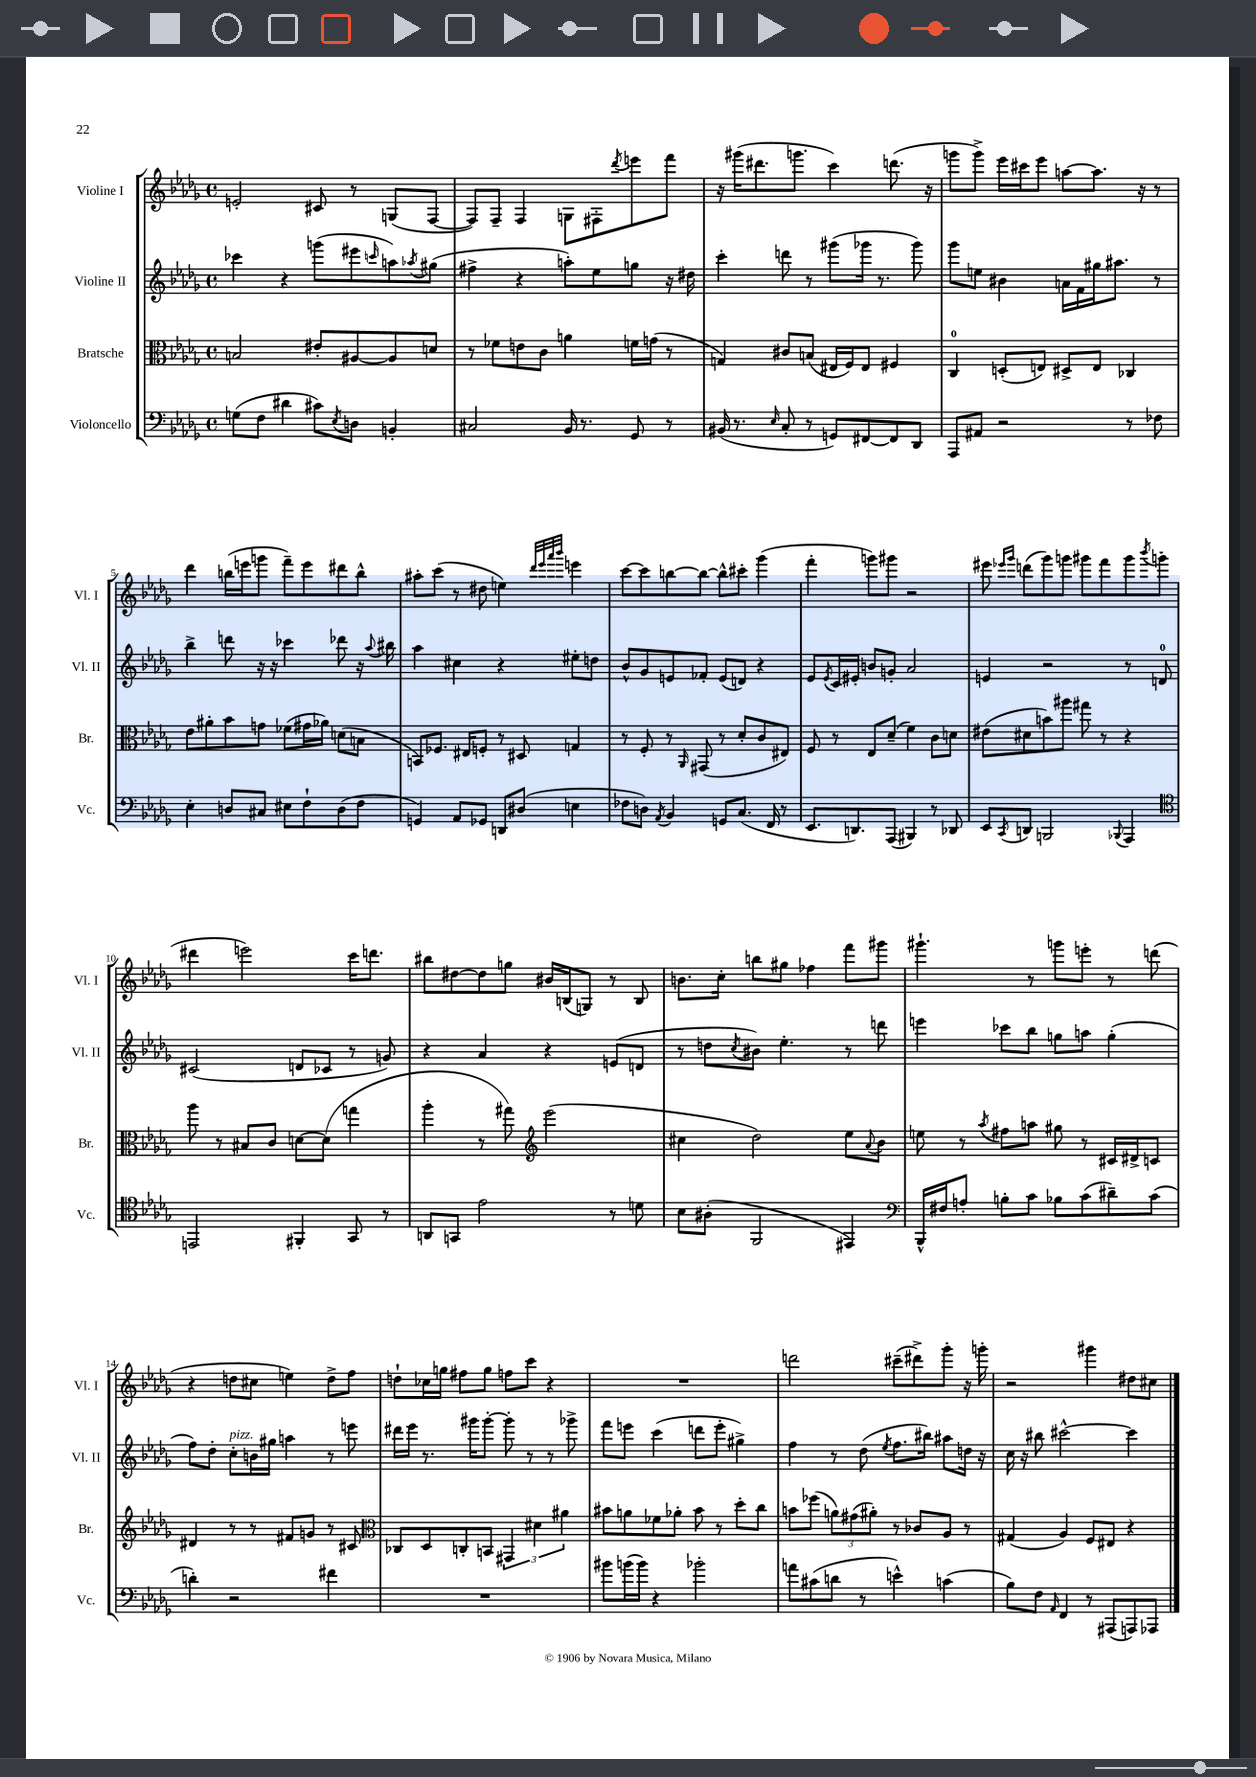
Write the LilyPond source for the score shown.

<<
\new StaffGroup <<
\new Staff = "s0" \with { instrumentName = "Violine I" shortInstrumentName = "Vl. I" } {
    \clef treble \key des \major \defaultTimeSignature \time 4/4
    e'2-. cis'8 r8 g8( f8~ |
    f8) f8-- f4 g8 fis8-. \acciaccatura { des'''8 } e'''8 f'''8 |
    r16 gis'''16( dis'''8. g'''8. c'''4) d'''8.( r16 |
    g'''8 g'''8->) ees'''16 cis'''16 ees'''8 a''8~ a''8. r16 r8 |
    des'''4 b''16( e'''16 g'''8 f'''8--) e'''8 dis'''8 b''8-^ |
    ais''8-. c'''8( r8 dis''8 e''4) \grace { des'''32 ees'''32 aes'''32 bes'''32 } e'''4 |
    c'''8~ c'''8 b''8~ b''8~ b''8-^ cis'''8-. ges'''4( |
    f'''4-. g'''8) gis'''8 r2 |
    eis'''8 \grace { ees'''16 ges'''16 } d'''8( ges'''8) g'''8 gis'''8 f'''8 gis'''8 \acciaccatura { bes'''8 } g'''8( |
    dis'''4 e'''2) c'''16 d'''8. |
    bis''8 dis''8~ dis''8 g''8 bis'16 b16( g8) r8 b8 |
    b'8. c''16-. b''8 gis''8 fes''4 f'''8 gis'''8 |
    gis'''4.-! r8 g'''8 e'''8-. r8 d'''8( |
    r4 d''8 cis''8 e''4) d''8-> f''8 |
    d''8-! ces''16 g''16 fis''8 g''8 f''8 c'''8 r4 |
    R1 |
    d'''2 cis'''8--( dis'''8->) ges'''8-. r16 g'''16-. |
    r2 gis'''4 dis''8 cis''8 \bar "|." |
}
\new Staff = "s1" \with { instrumentName = "Violine II" shortInstrumentName = "Vl. II" } {
    \clef treble \key des \major \defaultTimeSignature \time 4/4
    ces'''4 r4 g'''8( eis'''8 \grace { c'''16 } a''8) \acciaccatura { aes''8 } gis''8( |
    fis''4-> r4 a''8-.) ees''8 g''8 r16 dis''16 |
    c'''4-. d'''8 r8 gis'''8( ges'''16 r8. ges'''8) |
    ges'''8 e''8 bis'4 a'16 f'16 gis''16 ais''8. r8 |
    bes''4-> d'''8 r16 r16 ces'''4 des'''8 r16 \appoggiatura { aes''8 } bis''16 |
    aes''4 cis''4 r4 eis''8-. d''8 |
    bes'8-^ ges'8 e'8 fes'8-. e'8( d'8) r4 |
    ees'8 \acciaccatura { ees'8 } c'16 eis'16-. b'8 g'8-. aes'2 |
    e'4 r2 r8 d'8-0 |
    cis'2( d'8 ces'8 r8 g'8) |
    r4 aes'4 r4 e'8( d'8 |
    r8 d''8 \acciaccatura { c''8 } bis'8) ees''4.-. r8 d'''8 |
    e'''4 ces'''8 bes''8 g''8 a''8 g''4-.( |
    f''8) des''8-. c''8-.^\markup { \italic "pizz." } b'16 gis''16 a''4 r8 e'''8 |
    dis'''16 ees'''16 r8. gis'''16 gis'''8~-. gis'''8-. r8 r8 ges'''8-> |
    f'''8 e'''8 c'''4( d'''8 e'''8-. gis''4->) |
    f''4 r8 des''8( \acciaccatura { ees''8 } f''8. bis''16) ais''8 d''16 r16 |
    c''16 r16 bis''8 cis'''2~-^ cis'''4 \bar "|." |
}
\new Staff = "s2" \with { instrumentName = "Bratsche" shortInstrumentName = "Br." } {
    \clef alto \key des \major \defaultTimeSignature \time 4/4
    b2 eis'8-. ais8~ ais8 d'8 |
    r8 fes'8 e'8 c'8 a'4 f'16 g'16( r8 |
    g4) cis'8 b8( eis16 f16) eis8 fis4 |
    c4-0 d8-.( e8) dis8-> e8 ces4 |
    ees'8 ais'8-. bes'8 g'8 fes'8( gis'16 aes'16) d'8( b8 |
    b,8) fes8. eis16 f8-. r8 dis8 g4 |
    r8 f8-. r8 \grace { aes,16 } gis,8( r8 des'8-. c'8 eis8) |
    f8 r8 ees8 des'8--( f'4) c'8 d'8 |
    eis'8( dis'8 b'8) ais''8 gis''8 r8 r4 |
    aes''8 r8 bis8 c'8 d'8~ d'8( g''4 |
    aes''4-. r8 gis''8) \clef treble ees'''2( |
    cis''4 des''2) ees''8 \appoggiatura { aes'8 } bes'8 |
    e''8 r8 \acciaccatura { aes''8 } fis''8 a''8 gis''8 r8 cis'16 dis'16-> c'8 |
    dis'4 r8 r8 fis'8 g'8 r8 cis'8 |
    \clef alto ces8 des8 c8-. b,8 \tuplet 3/2 { gis,4 dis'4 ais'4 } |
    bis'8 a'8 fes'8 aes'8-. bis'8 r8 des''8-. c''8 |
    b'8 fes''8( \tuplet 3/2 { a'8) gis'8( ais'8-.) } r8 ces'8 aes8 r8 |
    gis4( aes4) f8 eis8 r4 \bar "|." |
}
\new Staff = "s3" \with { instrumentName = "Violoncello" shortInstrumentName = "Vc." } {
    \clef bass \key des \major \defaultTimeSignature \time 4/4
    g8( f8 dis'4 cis'8) \acciaccatura { ees8 } d8 b,4-. |
    cis2 bes,16 r8. ges,8 r8 |
    bis,16( r8. \grace { ees16 } c8-. r8 g,8) fis,8~ fis,8 des,8 |
    aes,,8 ais,8 r2 r8 fes8 |
    ees4-. d8 cis8 eis8 f8-! d8( f8 |
    g,4) aes,8 ges,8 d,8 dis8( e4 |
    fes8 d8) \acciaccatura { aes,8 } bes,4 g,8 c8.( f,16 r8 |
    ees,8. d,8.) aes,,8( bis,,4) r8 des,8 |
    ees,8 \acciaccatura { c,8 } d,8 b,,2 \appoggiatura { bes,,8 } aes,,4 |
    \clef tenor e,2 fis,4-. ges,8 r8 |
    a,8 g,8 ees'2 r8 d'8 |
    bes8 ais8-.( f,2 eis,4) |
    \clef bass bes,,16-^ fis16 a8-. b8-. c'8 bes8 c'8( dis'8--) c'8( |
    d'4-.) r2 fis'4 |
    R1 |
    bis'8 b'16( b'16) r4 bes'2-. |
    a'8 cis'8( d'8 r8 e'4-^) c'4( |
    bes8) f8 \grace { aes,16 } f,4 r8 ais,,8( a,,8) aes,,8 \bar "|." |
}
>>
>>
